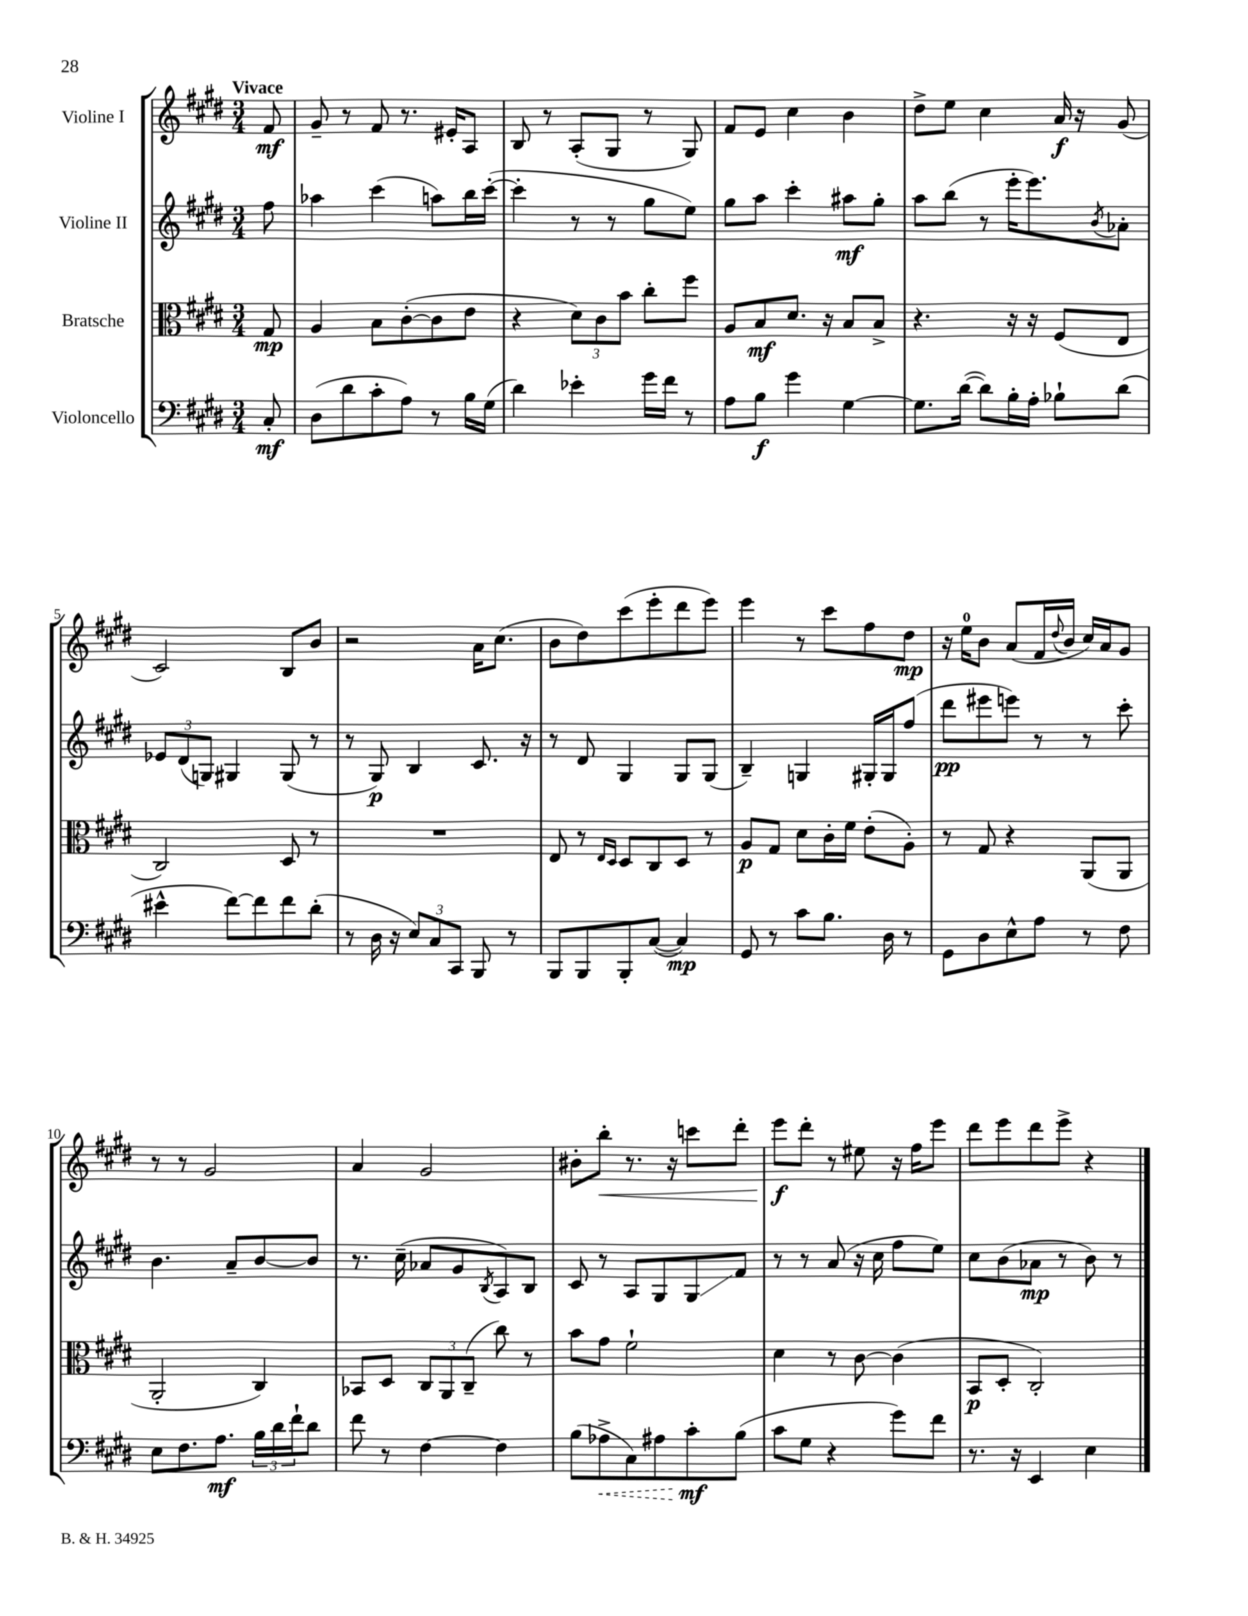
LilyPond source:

<<
\new StaffGroup <<
\new Staff = "s0" \with { instrumentName = "Violine I" } {
    \clef treble \key e \major \numericTimeSignature \time 3/4 \partial 8 \tempo "Vivace"
    fis'8\mf |
    gis'8-- r8 fis'8 r8. eis'16-. a8 |
    b8 r8 a8-.( gis8 r8 gis8) |
    fis'8 e'8 cis''4 b'4 |
    dis''8-> e''8 cis''4 a'16\f r16 gis'8( |
    cis'2) b8 b'8 |
    r2 a'16 cis''8.( |
    b'8 dis''8) cis'''8( e'''8-. dis'''8 e'''8) |
    e'''4 r8 cis'''8 fis''8 dis''8\mp |
    r16 e''16-0 b'8 a'8( fis'16 \appoggiatura { dis''8 } b'16 cis''16) a'16 gis'8 |
    r8 r8 gis'2 |
    a'4 gis'2 |
    bis'8-. b''8-.\< r8. r16 c'''8 dis'''8-. |
    e'''8\f\! dis'''8-. r8 eis''8 r16 fis''16 e'''8 |
    dis'''8 e'''8 dis'''8 e'''8-> r4 \bar "|." |
}
\new Staff = "s1" \with { instrumentName = "Violine II" } {
    \clef treble \key e \major \numericTimeSignature \time 3/4 \partial 8
    fis''8 |
    aes''4 cis'''4( a''8) b''16 cis'''16~-.( |
    cis'''4-. r8 r8 gis''8 e''8) |
    gis''8 a''8 cis'''4-. ais''8\mf gis''8-. |
    a''8 b''8( r8 e'''16-. e'''8.) \acciaccatura { b'8 } aes'8-. |
    \tuplet 3/2 { ees'8 dis'8( g8) } gis4 gis8( r8 |
    r8 gis8\p) b4 cis'8. r16 |
    r8 dis'8 gis4 gis8 gis8( |
    b4--) g4 gis16-. gis16 fis''8( |
    dis'''8\pp eis'''8 e'''8) r8 r8 cis'''8-. |
    b'4. a'8-- b'8~ b'8 |
    r8. cis''16--( aes'8 gis'8 \acciaccatura { b8 } a8) b8 |
    cis'8 r8 a8 gis8 gis8\glissando fis'8 |
    r8 r8 a'8( r16 cis''16 fis''8 e''8) |
    cis''8 b'8( aes'8\mp r8 b'8) r8 \bar "|." |
}
\new Staff = "s2" \with { instrumentName = "Bratsche" } {
    \clef alto \key e \major \numericTimeSignature \time 3/4 \partial 8
    gis8\mp |
    a4 b8 cis'8~-.( cis'8 e'8 |
    r4 \tuplet 3/2 { dis'8) cis'8 b'8 } cis''8-. fis''8 |
    a8 b8\mf dis'8. r16 b8 b8-> |
    r4. r16 r16 fis8( e8 |
    cis2) dis8 r8 |
    R2. |
    e8 r8 \grace { e16 dis16 } dis8 cis8 dis8 r8 |
    a8\p gis8 dis'8 cis'16-. fis'16 e'8-.( a8-.) |
    r8 gis8 r4 a,8( a,8 |
    a,2-. cis4) |
    bes,8 dis8 \tuplet 3/2 { cis8 a,8 cis8--( } cis''8) r8 |
    b'8 gis'8 fis'2-! |
    dis'4 r8 cis'8~ cis'4( |
    b,8\p dis8-. cis2-.) \bar "|." |
}
\new Staff = "s3" \with { instrumentName = "Violoncello" } {
    \clef bass \key e \major \numericTimeSignature \time 3/4 \partial 8
    cis8-.\mf |
    dis8( dis'8 cis'8-. a8) r8 b16 gis16( |
    dis'4) ees'4-. gis'16 fis'16 r8 |
    a8 b8\f gis'4 gis4~ |
    gis8. dis'16~( dis'8) b16-. a16-. bes8-! dis'8( |
    eis'4-^ fis'8~) fis'8 fis'8 dis'8-.( |
    r8 dis16 r16 \tuplet 3/2 { e8) cis8 cis,8 } b,,8 r8 |
    b,,8 b,,8 b,,8-. cis8~( cis4\mp) |
    gis,8 r8 cis'8 b8. dis16 r8 |
    gis,8 dis8 e8-^ a8 r8 fis8 |
    e8 fis8. a8.\mf \tuplet 3/2 { b16 dis'16 fis'16-! } dis'8 |
    fis'8 r8 fis4~ fis4 |
    b8( \once \override Hairpin.style = #'dashed-line aes8->\< cis8) ais8 cis'8-.\mf\! b8( |
    cis'8 gis8 r4 gis'8) fis'8 |
    r8. r16 e,4 e4 \bar "|." |
}
>>
>>
